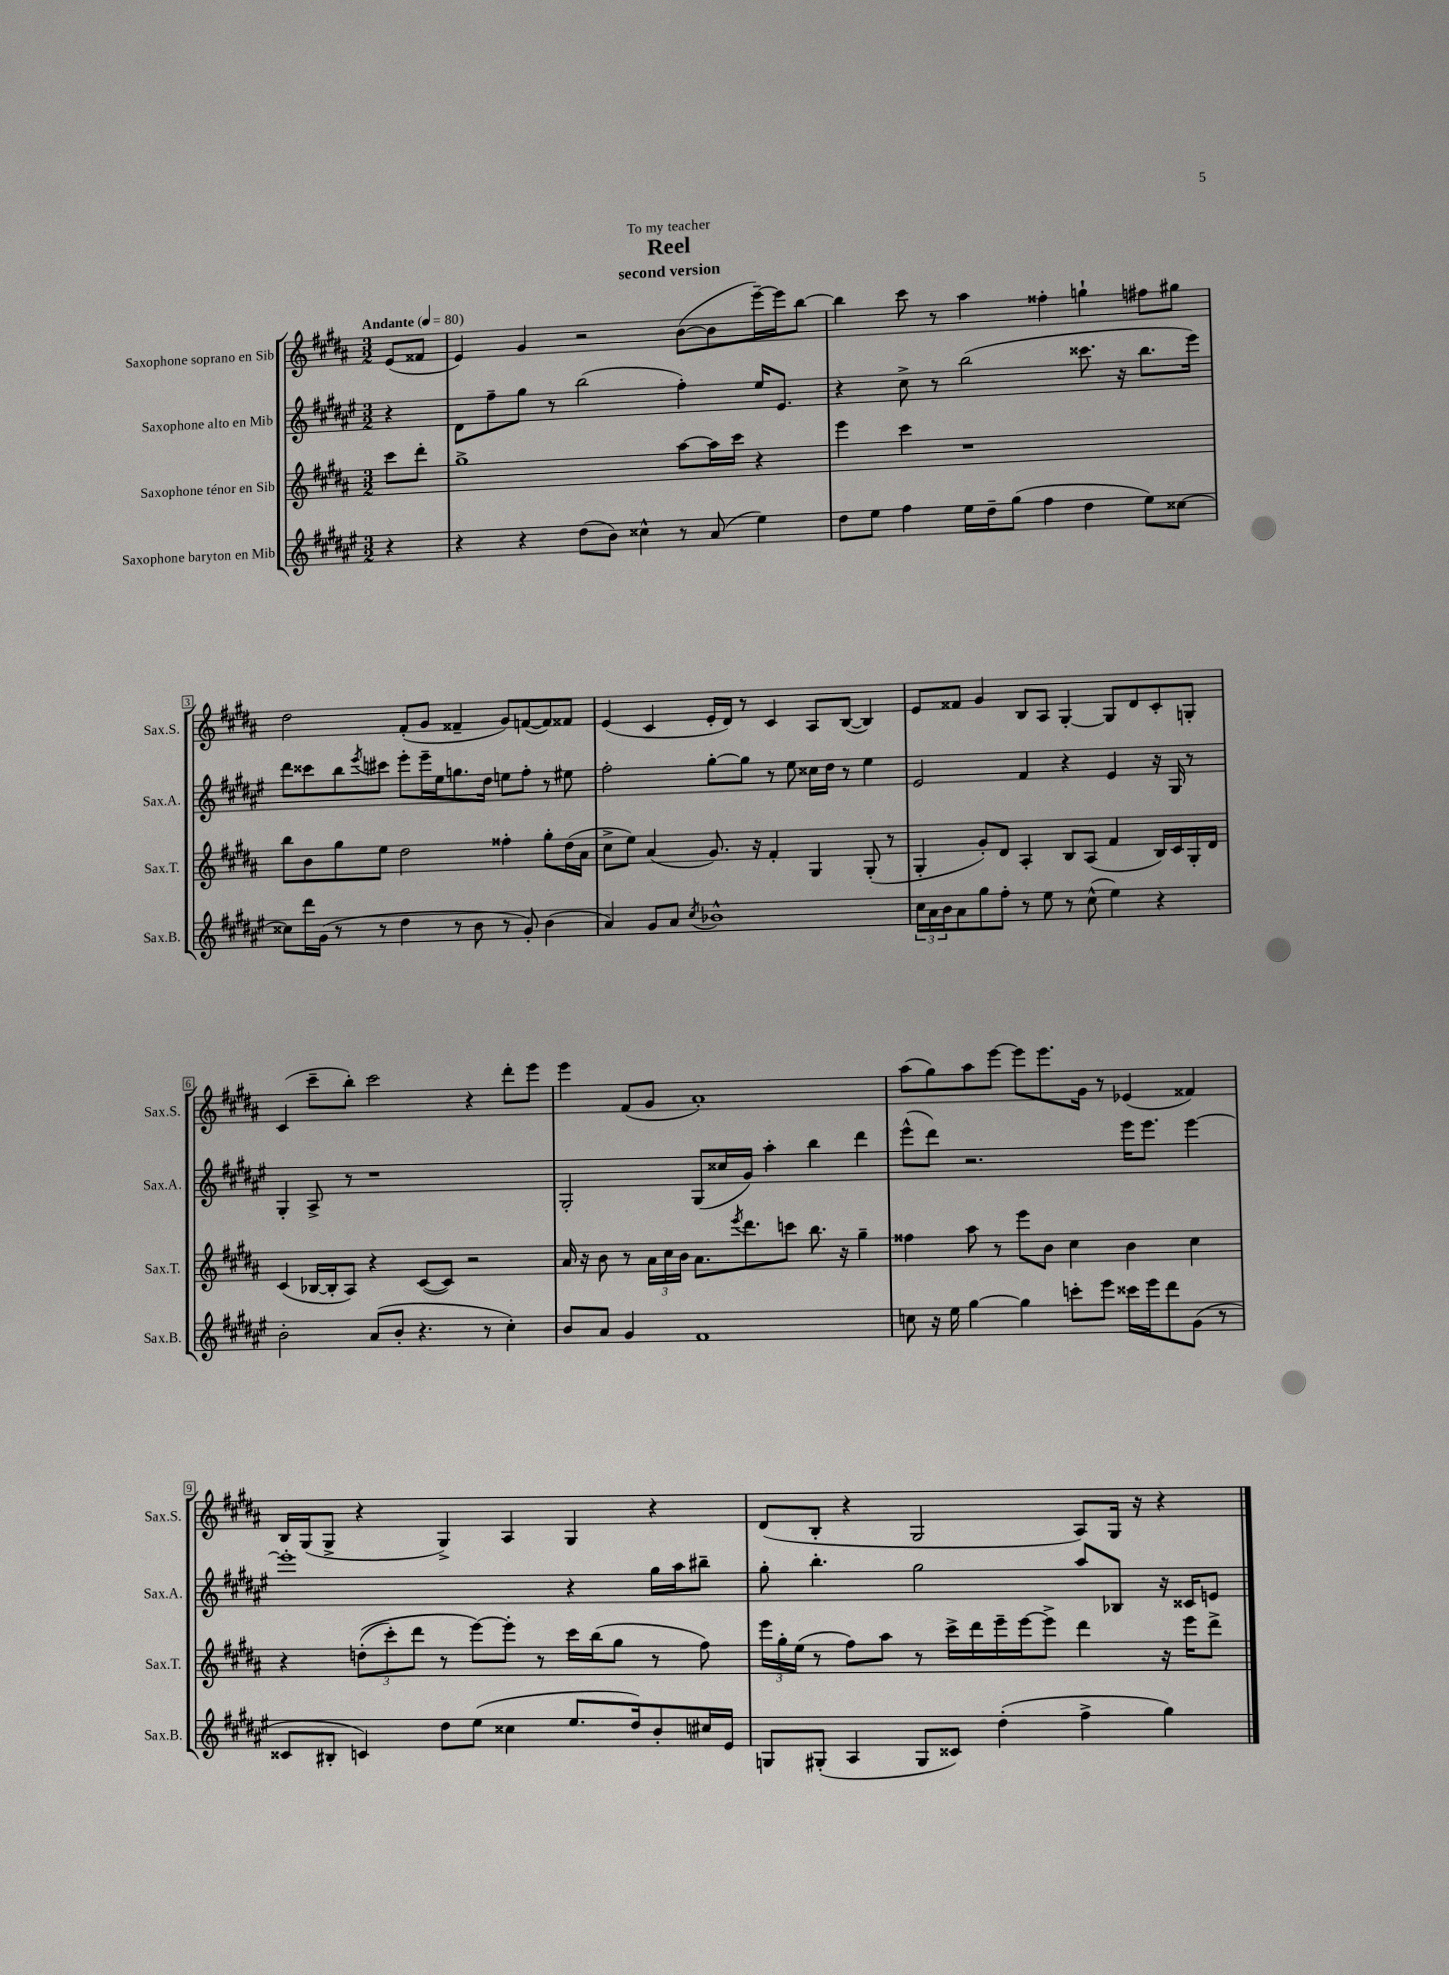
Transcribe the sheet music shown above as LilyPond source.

\header { title = "Reel" subtitle = "second version" dedication = "To my teacher" }
<<
\new StaffGroup <<
\new Staff = "s0" \with { instrumentName = "Saxophone soprano en Sib" shortInstrumentName = "Sax.S." } {
    \clef treble \key b \major \numericTimeSignature \time 3/2 \partial 4 \tempo "Andante" 4 = 80
    e'8( fisis'8 |
    e'4) gis'4 r2 b'8~( b'8 e'''16~--) e'''16 b''8~ |
    b''4 cis'''8 r8 ais''4 fisis''4-. g''4-! fis''8 gis''8 |
    dis''2 fis'8-.( gis'8 fisis'4-- gis'8) f'8~( f'8) fisis'8 |
    e'4( cis'4 e'16-. dis'16) r8 cis'4 ais8 b8~( b4) |
    e'8 fisis'8 gis'4 b8 ais8 gis4~-. gis8 dis'8 cis'8-. g8-. |
    cis'4( cis'''8-- b''8-.) cis'''2 r4 dis'''8-. e'''8 |
    e'''4 fis'8( gis'8 ais'1-.) |
    ais''8( gis''8) ais''8 e'''8~ e'''8 e'''8. gis'16 r8 ees'4( fisis'4) |
    b16 gis16( gis8-> r4 gis4->) ais4 gis4 r4 |
    dis'8( b8-. r4 gis2 ais8) gis16 r16 r4 \bar "|." |
}
\new Staff = "s1" \with { instrumentName = "Saxophone alto en Mib" shortInstrumentName = "Sax.A." } {
    \clef treble \key fis \major \numericTimeSignature \time 3/2 \partial 4
    r4 |
    dis'8 fis''8-- gis''8 r8 b''2( fis''4-.) eis''16 eis'8. |
    r4 cis''8-> r8 b''2( cisis'''8. r16 b''8. eis'''16) |
    dis'''8 cisis'''8 b''8 \acciaccatura { eis'''8 } cis'''8 eis'''8-. eis'''16-- eis''16 g''8. dis''16 e''8 fis''8-. r8 eis''8 |
    fis''2-. gis''8~-. gis''8 r8 eis''8 cisis''16 dis''16 r8 eis''4 |
    eis'2 fis'4 r4 eis'4 r16 gis16 r8 |
    gis4-. ais8-> r8 r1 |
    gis2-. gis8( cisis''16 gis'16) ais''4-. b''4 dis'''4 |
    eis'''8-^( dis'''8) r2. eis'''16 eis'''8. eis'''4~ |
    eis'''1-. r4 gis''16 ais''16 bis''8-- |
    gis''8-. b''4.-. gis''2 ais''8 bes8 r16 cisis'16 e'8 \bar "|." |
}
\new Staff = "s2" \with { instrumentName = "Saxophone ténor en Sib" shortInstrumentName = "Sax.T." } {
    \clef treble \key b \major \numericTimeSignature \time 3/2 \partial 4
    cis'''8 dis'''8-. |
    gis''1-> ais''8~ ais''16 cis'''16 r4 |
    e'''4 cis'''4 r1 |
    b''8 b'8 gis''8 e''8 dis''2 fisis''4-. gis''8-. dis''16( ais'16 |
    cis''8-> e''8) ais'4( gis'8.) r16 fis'4-. gis4 gis8-.( r8 |
    gis4-. gis'8-.) dis'8 ais4-. b8 ais8( fis'4 b16) cis'16 gis16-. dis'16 |
    cis'4( bes16~ bes16-. ais8) r4 cis'8~( cis'8) r2 |
    ais'16 r16 b'8 r8 \tuplet 3/2 { ais'16 cis''16 b'16 } ais'8. \acciaccatura { e'''8 } dis'''8. c'''8 b''8. r16 gis''4-- |
    fisis''4 ais''8 r8 e'''8 b'8 cis''4 b'4 cis''4 |
    r4 \tuplet 3/2 { d''8-.(\( cis'''8-.) dis'''8 } r8 e'''8~\) e'''8-. r8 cis'''16 b''16( gis''8 r8 fis''8) |
    \tuplet 3/2 { e'''16 gis''16-. e''16( } r8 fis''8) ais''8 r8 cis'''16-> dis'''16 e'''16-- e'''16~ e'''8-> dis'''4 r16 e'''16 dis'''8-> \bar "|." |
}
\new Staff = "s3" \with { instrumentName = "Saxophone baryton en Mib" shortInstrumentName = "Sax.B." } {
    \clef treble \key fis \major \numericTimeSignature \time 3/2 \partial 4
    r4 |
    r4 r4 dis''8( b'8) cisis''4-^ r8 ais'8( eis''4) |
    dis''8 eis''8 fis''4 eis''16 dis''16-- gis''8( fis''4 dis''4 eis''8) cisis''8~ |
    cisis''8 dis'''16 gis'16( r8 r8 dis''4 r8 b'8 r8 gis'8-.) b'4( |
    ais'4) gis'8 ais'8 \acciaccatura { cis''8 } bes'1-^ |
    \tuplet 3/2 { cis''16 ais'16 b'16 } ais'8 gis''8 fis''8-. r8 eis''8 r8 cis''8-^( eis''4) r4 |
    b'2-. ais'8( b'8-. r4. r8 cis''4-.) |
    b'8 ais'8 gis'4 fis'1 |
    c''8 r16 eis''16 gis''4~ gis''4 c'''8-. eis'''8 cisis'''16 eis'''16 dis'''8 gis'8( r8 |
    cisis'8 bis8-. c'4) dis''8 eis''8( cisis''4 eis''8. dis''16) b'8-. cis''16 eis'16 |
    g8 gis8-.( ais4 gis8 cisis'8) dis''4-.( fis''4-> gis''4) \bar "|." |
}
>>
>>
\layout { \context { \Score \override BarNumber.stencil = #(make-stencil-boxer 0.1 0.3 ly:text-interface::print) } }
